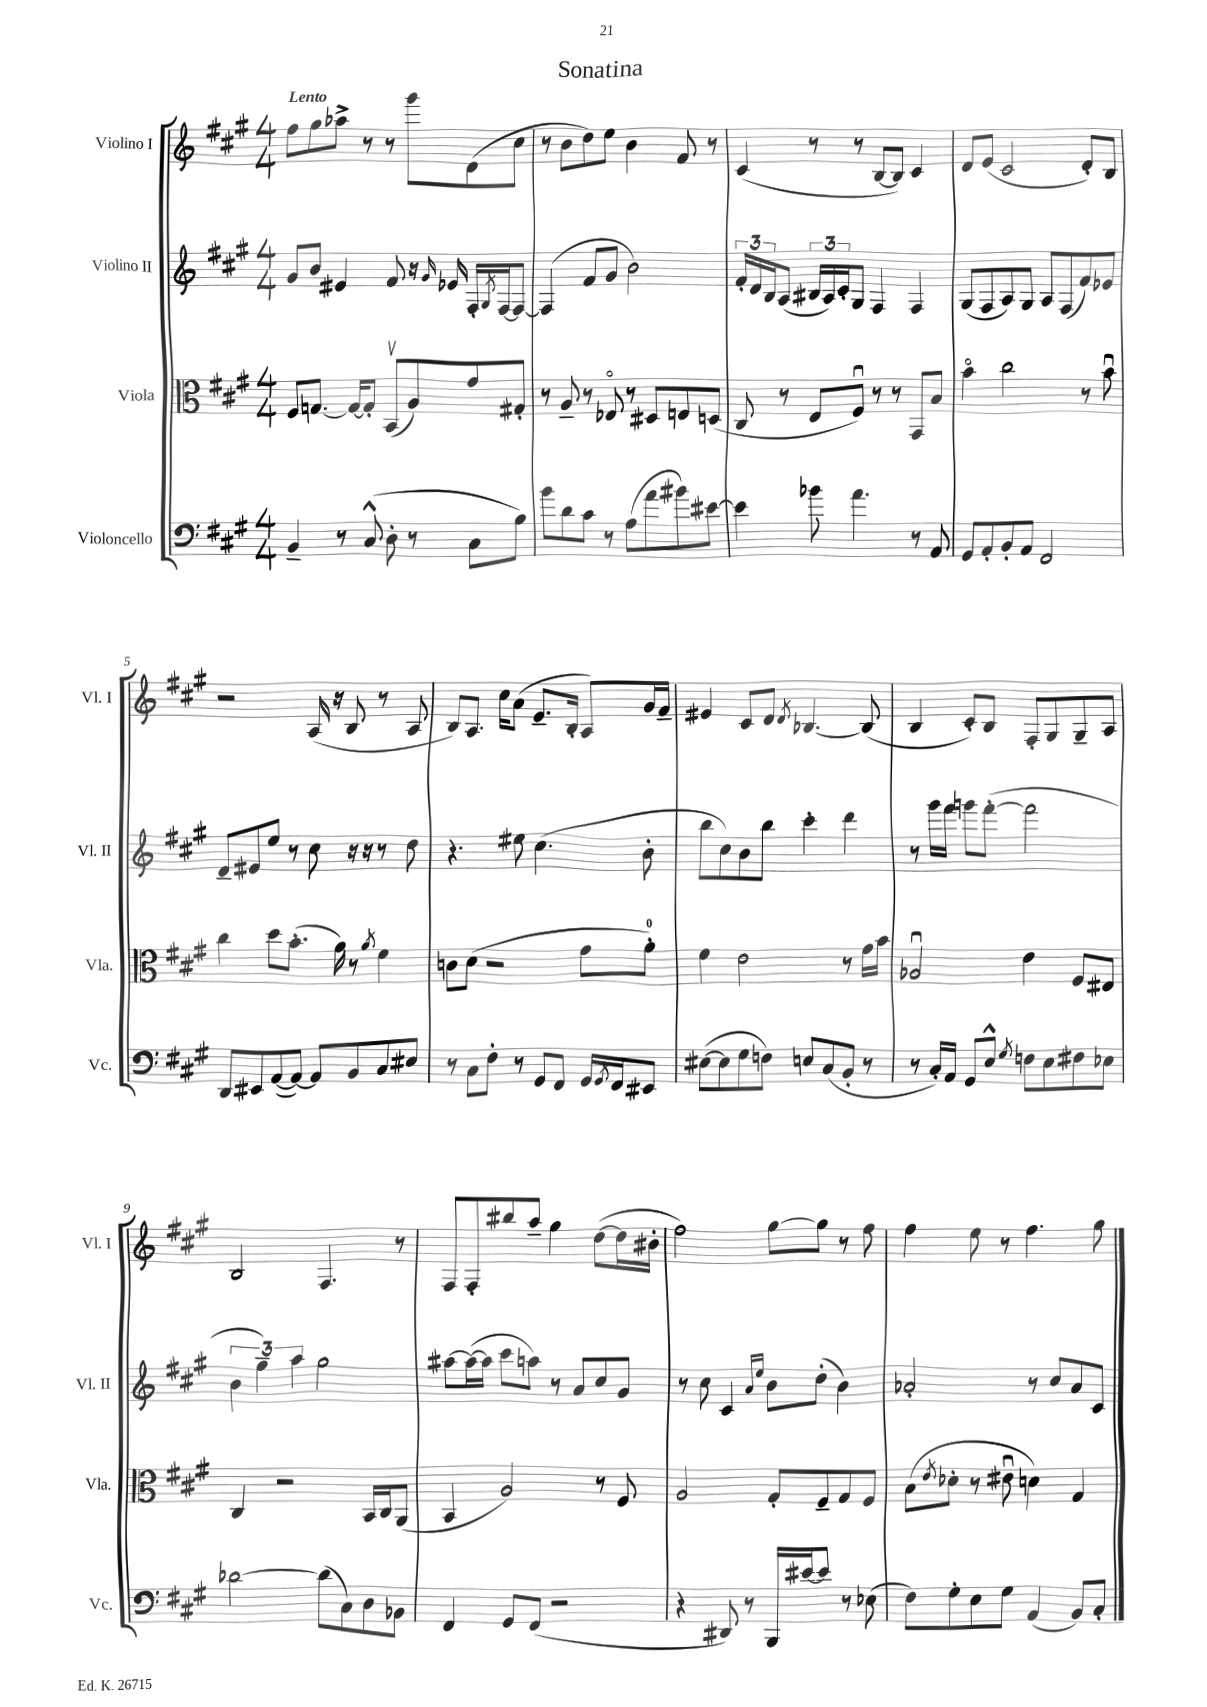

**kern	**kern	**kern	**kern
*part4	*part3	*part2	*part1
*staff4	*staff3	*staff2	*staff1
*I"Violoncello	*I"Viola	*I"Violino II	*I"Violino I
*I'Vc.	*I'Vla.	*I'Vl. II	*I'Vl. I
*clefF4	*clefC3	*clefG2	*clefG2
*k[f#c#g#]	*k[f#c#g#]	*k[f#c#g#]	*k[f#c#g#]
*M4/4	*M4/4	*M4/4	*M4/4
=1	=1	=1	=1
!	!	!	!LO:TX:a:B:t=Lento
4BB~/	8F#/L	8g#/L	8ff#\L
.	[8.Gn/J	8b/J	8gg#\
8r	.	4e#X/	8aa-X^\J
.	16G/KL_	.	.
(8C#^^/	8G'/J]	.	8r
8D'\	(8BBv/L	8f#/	8r
8r	8A/)	16r	8ggg#\L
.	.	16qqg#/	.
.	.	16e-X/	.
8C#\L	8g#/	16F#'/LL	(8d\
.	.	8qG#/	.
.	.	[16F#/J	.
8B\J)	8G#X'/J	8F#/J_	8cc#\J
=2	=2	=2	=2
8b\L	8r	(4F#/]	8r
8d\	8A~/	.	8b\L
8c#\J	8r	8f#/L	8dd\)
8r	8E-X/	8g#/J	8ee\J
(8A\L	8r	2b\)	4b\
8a\	8D#X/L	.	.
8b#X\)	8En/	.	8f#/
[8e#X\J	(8Dn/J	.	8r
=3	=3	=3	=3
4e#\]	8C#/	24f#'/LL	(4c#/
.	.	24d/	.
.	.	24B/J	.
.	8r	(8A/J	.
8b-X\	8E/L	24B#X/LL	8r
.	.	24A/)	.
.	.	24c#'/J	.
4.a\	8F#u/J)	8G#/J	8r
.	8r	4F#/	[8B/L
.	8r	.	8B/J])
8r	8GG#/L	4F#/	4c#/
8AA/	8B/J	.	.
=4	=4	=4	=4
8GG#/L	4b\	(8G#/L	8d/L
8AA'/	.	8F#/	(8e/J
8BB'/	2cc#\	8A/)	2c#/
8AA/J	.	8G#/J	.
2FF#/	.	8A/L	.
.	.	(8F#/	.
.	8r	8f#/)	8d'/L)
.	8bu\	8e-X/J	8B/J
!!LO:LB:g=z
=5	=5	=5	=5
8DD/L	4cc#\	8d~/L	2r
8EE#X/	.	8e#X/	.
([8AA/	8dd\L	8ee/J	.
8AA/J_)	(8.b'\J	8r	.
8AA/L]	.	8cc#\	(16A/
.	16a\)	.	16r
8BB/	8r	16r	8B/
.	.	16r	.
.	8qa/	.	.
8C#/	4f#\	8r	8r
8E#X/J	.	8dd\	8A/
=6	=6	=6	=6
8r	8cn\L	4.r	8B/L)
8C#\L	(8d\J	.	8.A/J
8F#'\J	2r	.	.
.	.	.	16cc#\KL
8r	.	8ee#X\	(8a\J
8GG#/L	.	(4.cc#\	8.e~/L
8FF#/J	.	.	.
.	.	.	16B'/Jk
16GG#/LL	8g#\L	.	8A/L)
8qGG#/	.	.	.
16FF#/J	.	.	.
8EE#X/J	8a'\J)	8b'\	16g#/L
.	.	.	16f#~/JJ
=7	=7	=7	=7
([8E#X\L	4f#\	8bb\L	4e#X/
8E#\]	.	8cc#\)	.
8G#\	2e\	8b\	8c#/L
8Fn\J)	.	8bb\J	8d/J
.	.	.	8qd/
8En/L	.	4ccc#'\	[4.B-X/
(8C#/	.	.	.
8BB'/J	8r	4ddd\	.
8r	16g#\LL	.	(8B-/]
.	16b\JJ	.	.
=8	=8	=8	=8
8r	2A-Xu/	8r	4B/
16C#'/LL)	.	16ggg#\LL	.
16AA/JJ	.	16fff#\JJ	.
8GG#/L	.	8gggn\L	8c#'/L)
8E^^/J	.	([8fff#'\J	8B/J
8qG#/	.	.	.
8Fn\L	4e\	2fff#\]	8F#'/L
8E\	.	.	8G#/
8F#X\	8F#/L	.	8G#~/
8E-X\J	8E#X/J	.	8A/J
!!LO:LB:g=z
=9	=9	=9	=9
[2d-X\	4C#/	6b\	2B/
.	.	6gg#~\)	.
.	2r	.	.
.	.	6aa\	.
(8d-\L]	.	2gg#\	4.F#/
8C#\)	.	.	.
8D\	16BB/LL	.	.
.	16C#/J	.	.
8BB-X\J	(8AA/J	.	8r
=10	=10	=10	=10
4FF#/	4BB/	[8aa#X\L	8F#/L
.	.	(16aa#\L_	8F#'/
.	.	16aa#\JJ]	.
8GG#/L	2A/)	8ccc#\L	8bb#X/
(8FF#/J	.	8aan\J)	8aa~/J
2r	.	8r	4gg#\
.	.	8a/L	.
.	8r	8cc#/	([8dd\L
.	8F#/	8g#/J	16dd\L]
.	.	.	16b#X'\JJ
=11	=11	=11	=11
4r	2A/	8r	2ff#\)
.	.	8cc#\	.
8DD#X/)	.	4c#/	.
8r	.	.	.
.	.	16qqa/LL	.
.	.	16qqee/JJ	.
16BBB/LL	8G#'/L	8b\L	[8gg#\L
[16e#X/J	.	.	.
8e#/J]	8F#~/	(8dd'\J	8gg#\J]
8r	8G#/	4b\)	8r
(8E-X\	8F#/J	.	8ff#\
=12	=12	=12	=12
8F#\L)	(8B\L	2a-X'/	4ff#\
.	8qe/	.	.
8G#'\	8d-X'\J	.	.
8E\	8r	.	8ee\
8G#\J	8e#Xu\	.	8r
(4AA/	4dn\)	8r	4.ff#\
.	.	8cc#/L	.
8BB/L)	4G#/	8a-/	.
8C#'/J	.	8c#/J	8gg#\
==	==	==	==
*-	*-	*-	*-
